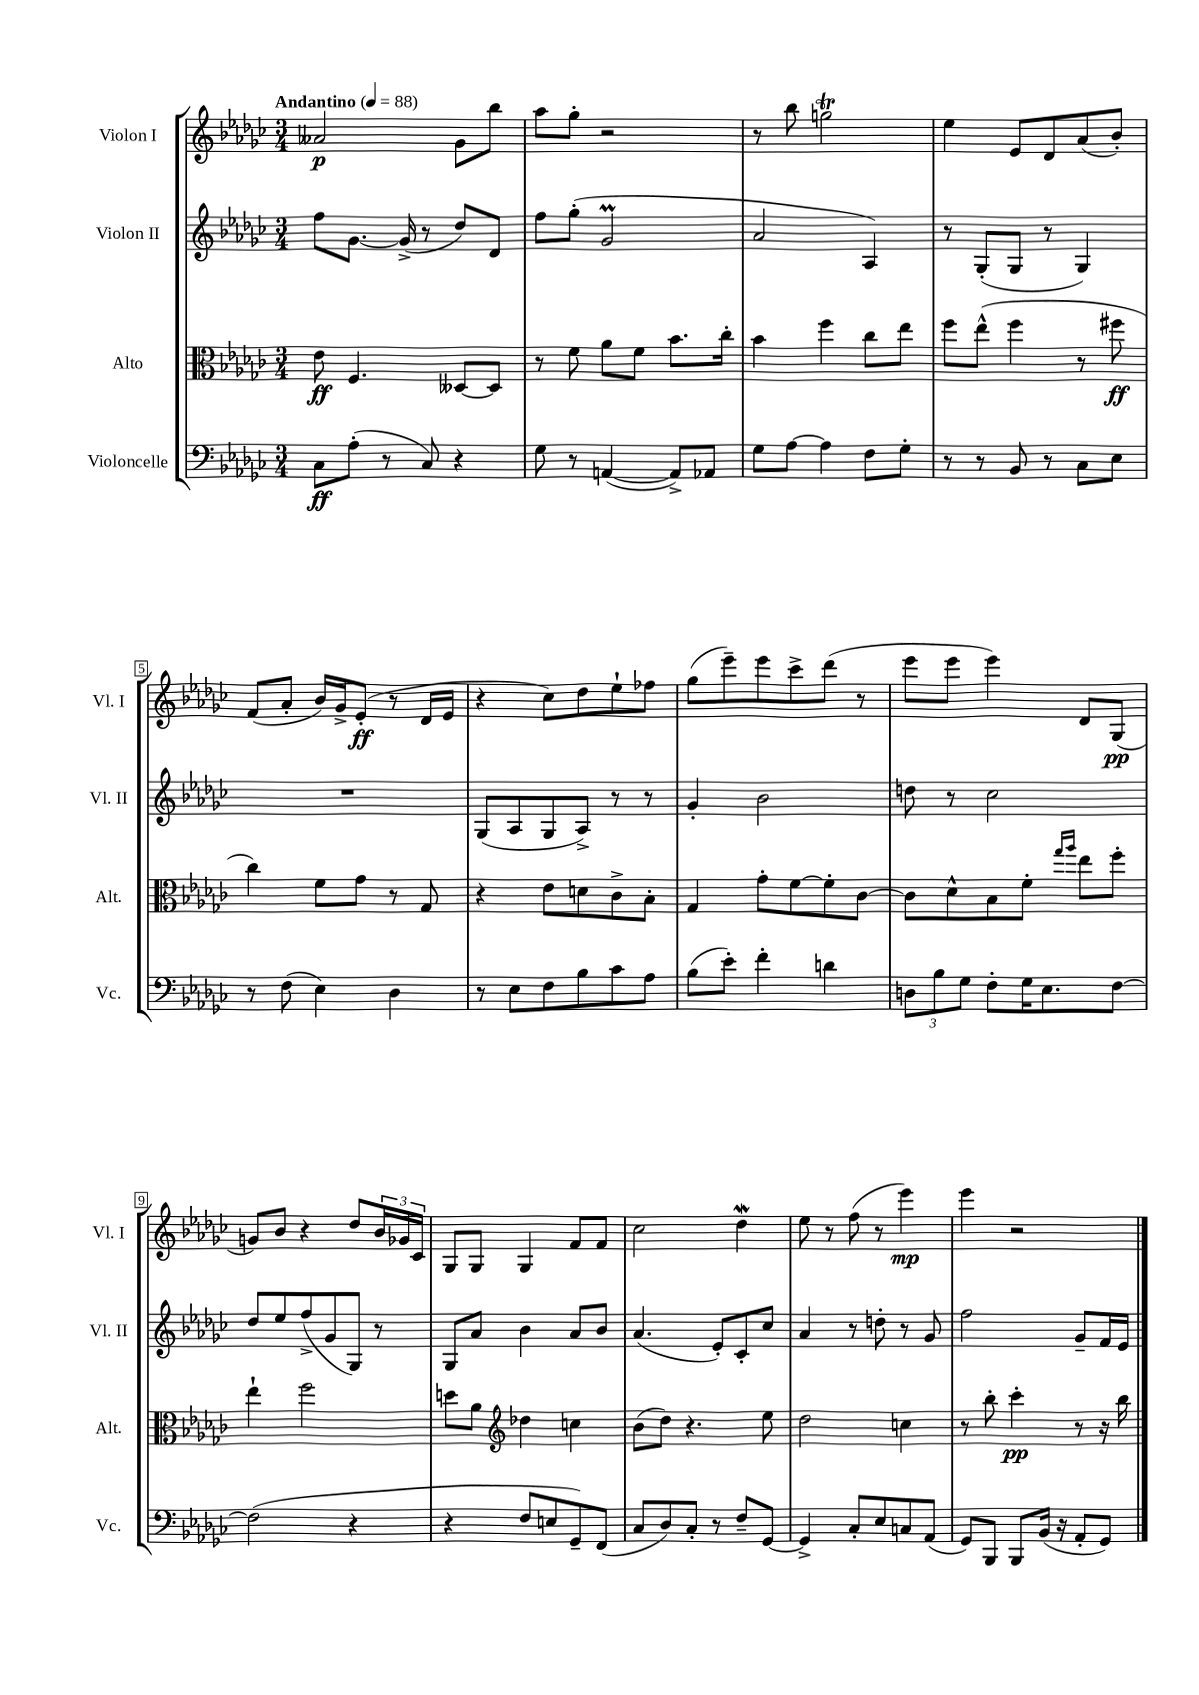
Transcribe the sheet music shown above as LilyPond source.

<<
\new StaffGroup <<
\new Staff = "s0" \with { instrumentName = "Violon I" shortInstrumentName = "Vl. I" } {
    \clef treble \key ges \major \numericTimeSignature \time 3/4 \tempo "Andantino" 4 = 88
    aeses'2\p ges'8 bes''8 |
    aes''8 ges''8-. r2 |
    r8 bes''8 g''2\trill |
    ees''4 ees'8 des'8 aes'8( bes'8-.) |
    f'8( aes'8-. bes'16) ges'16-> ees'8-.\ff( r8 des'16 ees'16 |
    r4 ces''8) des''8 ees''8-! fes''8 |
    ges''8( ees'''8--) ees'''8 ces'''8-> des'''8( r8 |
    ees'''8 ees'''8 ees'''4) des'8 ges8\pp( |
    g'8) bes'8 r4 des''8 \tuplet 3/2 { bes'16 ges'16 ces'16 } |
    ges8 ges8 ges4 f'8 f'8 |
    ces''2 des''4\mordent |
    ees''8 r8 f''8( r8 ees'''4\mp) |
    ees'''4 r2 \bar "|." |
}
\new Staff = "s1" \with { instrumentName = "Violon II" shortInstrumentName = "Vl. II" } {
    \clef treble \key ges \major \numericTimeSignature \time 3/4
    f''8 ges'8.~ ges'16->( r8 des''8) des'8 |
    f''8 ges''8-.( ges'2\prall |
    aes'2 aes4) |
    r8 ges8-.( ges8 r8 ges4) |
    R2. |
    ges8( aes8 ges8 aes8->) r8 r8 |
    ges'4-. bes'2 |
    d''8 r8 ces''2 |
    des''8 ees''8 f''8->( ges'8 ges8) r8 |
    ges8 aes'8 bes'4 aes'8 bes'8 |
    aes'4.( ees'8-.) ces'8-. ces''8 |
    aes'4 r8 d''8-. r8 ges'8 |
    f''2 ges'8-- f'16 ees'16 \bar "|." |
}
\new Staff = "s2" \with { instrumentName = "Alto" shortInstrumentName = "Alt." } {
    \clef alto \key ges \major \numericTimeSignature \time 3/4
    ees'8\ff f4. deses8~ deses8 |
    r8 f'8 aes'8 f'8 bes'8. ces''16-. |
    bes'4 f''4 ces''8 ees''8 |
    f''8 ees''8-^( f''4 r8 fis''8\ff |
    ces''4) f'8 ges'8 r8 ges8 |
    r4 ees'8 d'8 ces'8-> bes8-. |
    ges4 ges'8-. f'8~ f'8-. ces'8~ |
    ces'8 des'8-^ bes8 f'8-. \grace { ges''16 aes''16 } ees''8 f''8-. |
    ees''4-! f''2 |
    d''8 aes'8 \clef treble des''4 c''4 |
    bes'8( des''8) r4. ees''8 |
    des''2 c''4 |
    r8 bes''8-. ces'''4-.\pp r8 r16 bes''16 \bar "|." |
}
\new Staff = "s3" \with { instrumentName = "Violoncelle" shortInstrumentName = "Vc." } {
    \clef bass \key ges \major \numericTimeSignature \time 3/4
    ces8\ff aes8-.( r8 ces8) r4 |
    ges8 r8 a,4~( a,8->) aes,8 |
    ges8 aes8~ aes4 f8 ges8-. |
    r8 r8 bes,8 r8 ces8 ees8 |
    r8 f8( ees4) des4 |
    r8 ees8 f8 bes8 ces'8 aes8 |
    bes8( ees'8-.) f'4-. d'4 |
    \tuplet 3/2 { d8 bes8 ges8 } f8-. ges16 ees8. f8~ |
    f2( r4 |
    r4 f8 e8 ges,8--) f,8( |
    ces8 des8) ces8-. r8 f8-- ges,8~ |
    ges,4-> ces8-. ees8 c8 aes,8( |
    ges,8) bes,,8 bes,,8 bes,16( r16 aes,8-. ges,8) \bar "|." |
}
>>
>>
\layout { \context { \Score \override BarNumber.stencil = #(make-stencil-boxer 0.1 0.3 ly:text-interface::print) } }
